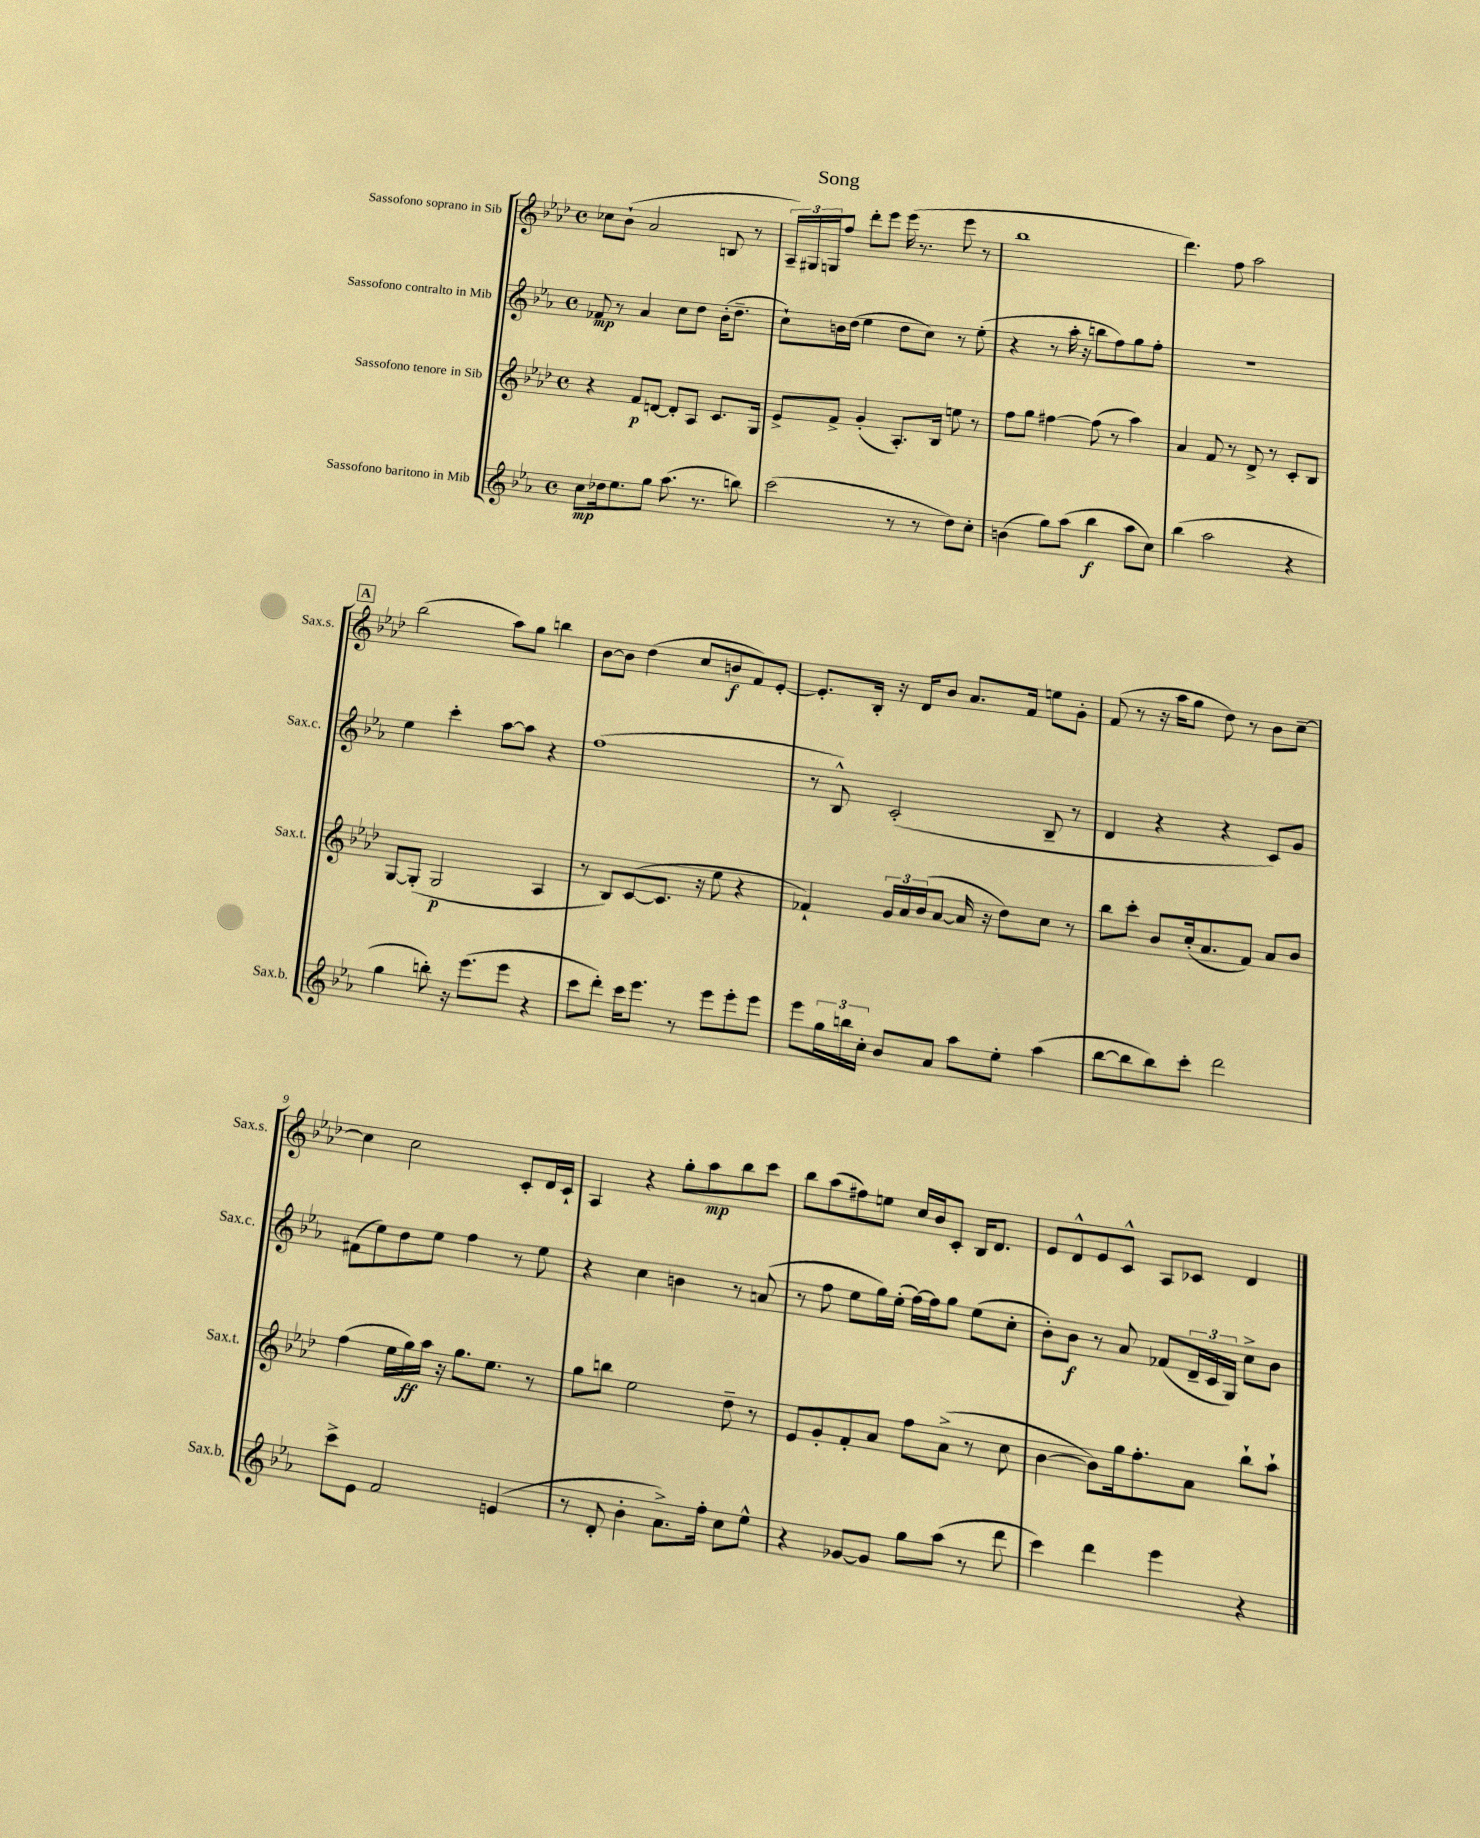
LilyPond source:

\header { title = "Song" }
<<
\new StaffGroup <<
\new Staff = "s0" \with { instrumentName = "Sassofono soprano in Sib" shortInstrumentName = "Sax.s." } {
    \clef treble \key aes \major \defaultTimeSignature \time 4/4
    ces''8 bes'8-!( aes'2 b8 r8 |
    \tuplet 3/2 { aes16--) gis16 g16 } f''8 des'''8-. ees'''8 ees'''16( r8. ees'''8 r8 |
    bes''1 |
    des'''4.) f''8 aes''2 |
    \mark \markup { \box "A" } bes''2( aes''8) g''8 b''4 |
    bes'8~ bes'8 des''4( c''8 b'8\f f'8) ees'8~-. |
    ees'8.-. bes16-. r16 des'16 bes'8 aes'8. f'16 e''8 g'8-. |
    f'8( r8 r16 aes''16 g''8 des''8) r8 bes'8 c''8~-- |
    c''4 c''2 c'8-. des'16 c'16-! |
    aes4 r4 g''8-. aes''8\mp bes''8 c'''8 |
    bes''8 aes''8( fis''8) e''8 c''16 bes'16 c'8-. bes16 des'8. |
    ees'8 des'8-^ ees'8 c'8-^ aes8 ces'8 des'4 \bar "|." |
}
\new Staff = "s1" \with { instrumentName = "Sassofono contralto in Mib" shortInstrumentName = "Sax.c." } {
    \clef treble \key ees \major \defaultTimeSignature \time 4/4
    fes'8\mp r8 aes'4 c''8 d''8 bes'16-.( d''8.-- |
    c''8-!) b'16 d''16( ees''4 d''8 c''8) r8 ees''8-.( |
    r4 r8 aes''16-. r16 b''8 f''8) g''8 f''8-. |
    R1 |
    \mark \markup { \box "A" } ees''4 c'''4-. aes''8~ aes''8 r4 |
    f''1( |
    r8 bes8-^) c'2-.( bes8-- r8 |
    d'4 r4 r4 c'8) g'8 |
    fis'8( ees''8) d''8 ees''8 f''4 r8 ees''8 |
    r4 c''4 b'4 r8 a'8( |
    r8 f''8 ees''8 g''16) ees''16-.( f''16~) f''16 g''8 ees''8( c''8-. |
    bes'8-.) bes'8\f r8 aes'8 fes'8( \tuplet 3/2 { d'16-- c'16 g16) } c''8-> bes'8 \bar "|." |
}
\new Staff = "s2" \with { instrumentName = "Sassofono tenore in Sib" shortInstrumentName = "Sax.t." } {
    \clef treble \key aes \major \defaultTimeSignature \time 4/4
    r4 f'8\p d'8~ d'8-. aes8 c'8. g16 |
    ees'8-> f'8-> g'4-.( aes8.-.) bes16 e''8 r8 |
    f''8 g''8 fis''4~ fis''8( r8 aes''4) |
    aes'4 f'8 r8 des'8-> r8 c'8-. bes8 |
    \mark \markup { \box "A" } g8~ g8-.( g2\p aes4 |
    r8 bes8) c'8~( c'8. r16 ees''8 r4 |
    fes'4-!) \tuplet 3/2 { g'16 aes'16 bes'16( } aes'8~ aes'16 r16 des''8) c''8 r8 |
    bes''8 c'''8-. bes'8 c''16-.( aes'8. f'8) aes'8 bes'8 |
    f''4( ees''16 g''16\ff) aes''16 r16 g''8. ees''8. r8 |
    g''8 b''8 ees''2 des''8-- r8 |
    ees'8 g'8-. f'8-. aes'8 f''8 aes'8->( r8 c''8 |
    bes'4~ bes'8) g''16 f''8.-. aes'8 bes''8-! aes''8-! \bar "|." |
}
\new Staff = "s3" \with { instrumentName = "Sassofono baritono in Mib" shortInstrumentName = "Sax.b." } {
    \clef treble \key ees \major \defaultTimeSignature \time 4/4
    c''8\mp des''16 ees''8. g''8 aes''8.( r8. b''8) |
    c'''2( r8 r8 d''8) c''8-. |
    b'4( g''8) aes''8( bes''4\f aes''8 c''8) |
    bes''4( aes''2 r4 |
    \mark \markup { \box "A" } g''4 b''8-.) r16 ees'''8.( ees'''8 r4 |
    c'''8 d'''8-.) c'''16 ees'''8. r8 ees'''8 ees'''8-. ees'''8 |
    ees'''8 \tuplet 3/2 { g''16 b''16 c''16-. } bes'8 aes'8 aes''8 ees''8-. aes''4( |
    bes''8~ bes''8 bes''8) c'''8-. d'''2 |
    c'''8-> ees'8 f'2 e'4( |
    r8 d'8-. bes'4-. aes'8.->) f''16-. c''8 ees''8-^ |
    r4 ges'8~ ges'8 g''8 aes''8( r8 d'''8 |
    c'''4) d'''4 ees'''4 r4 \bar "|." |
}
>>
>>
